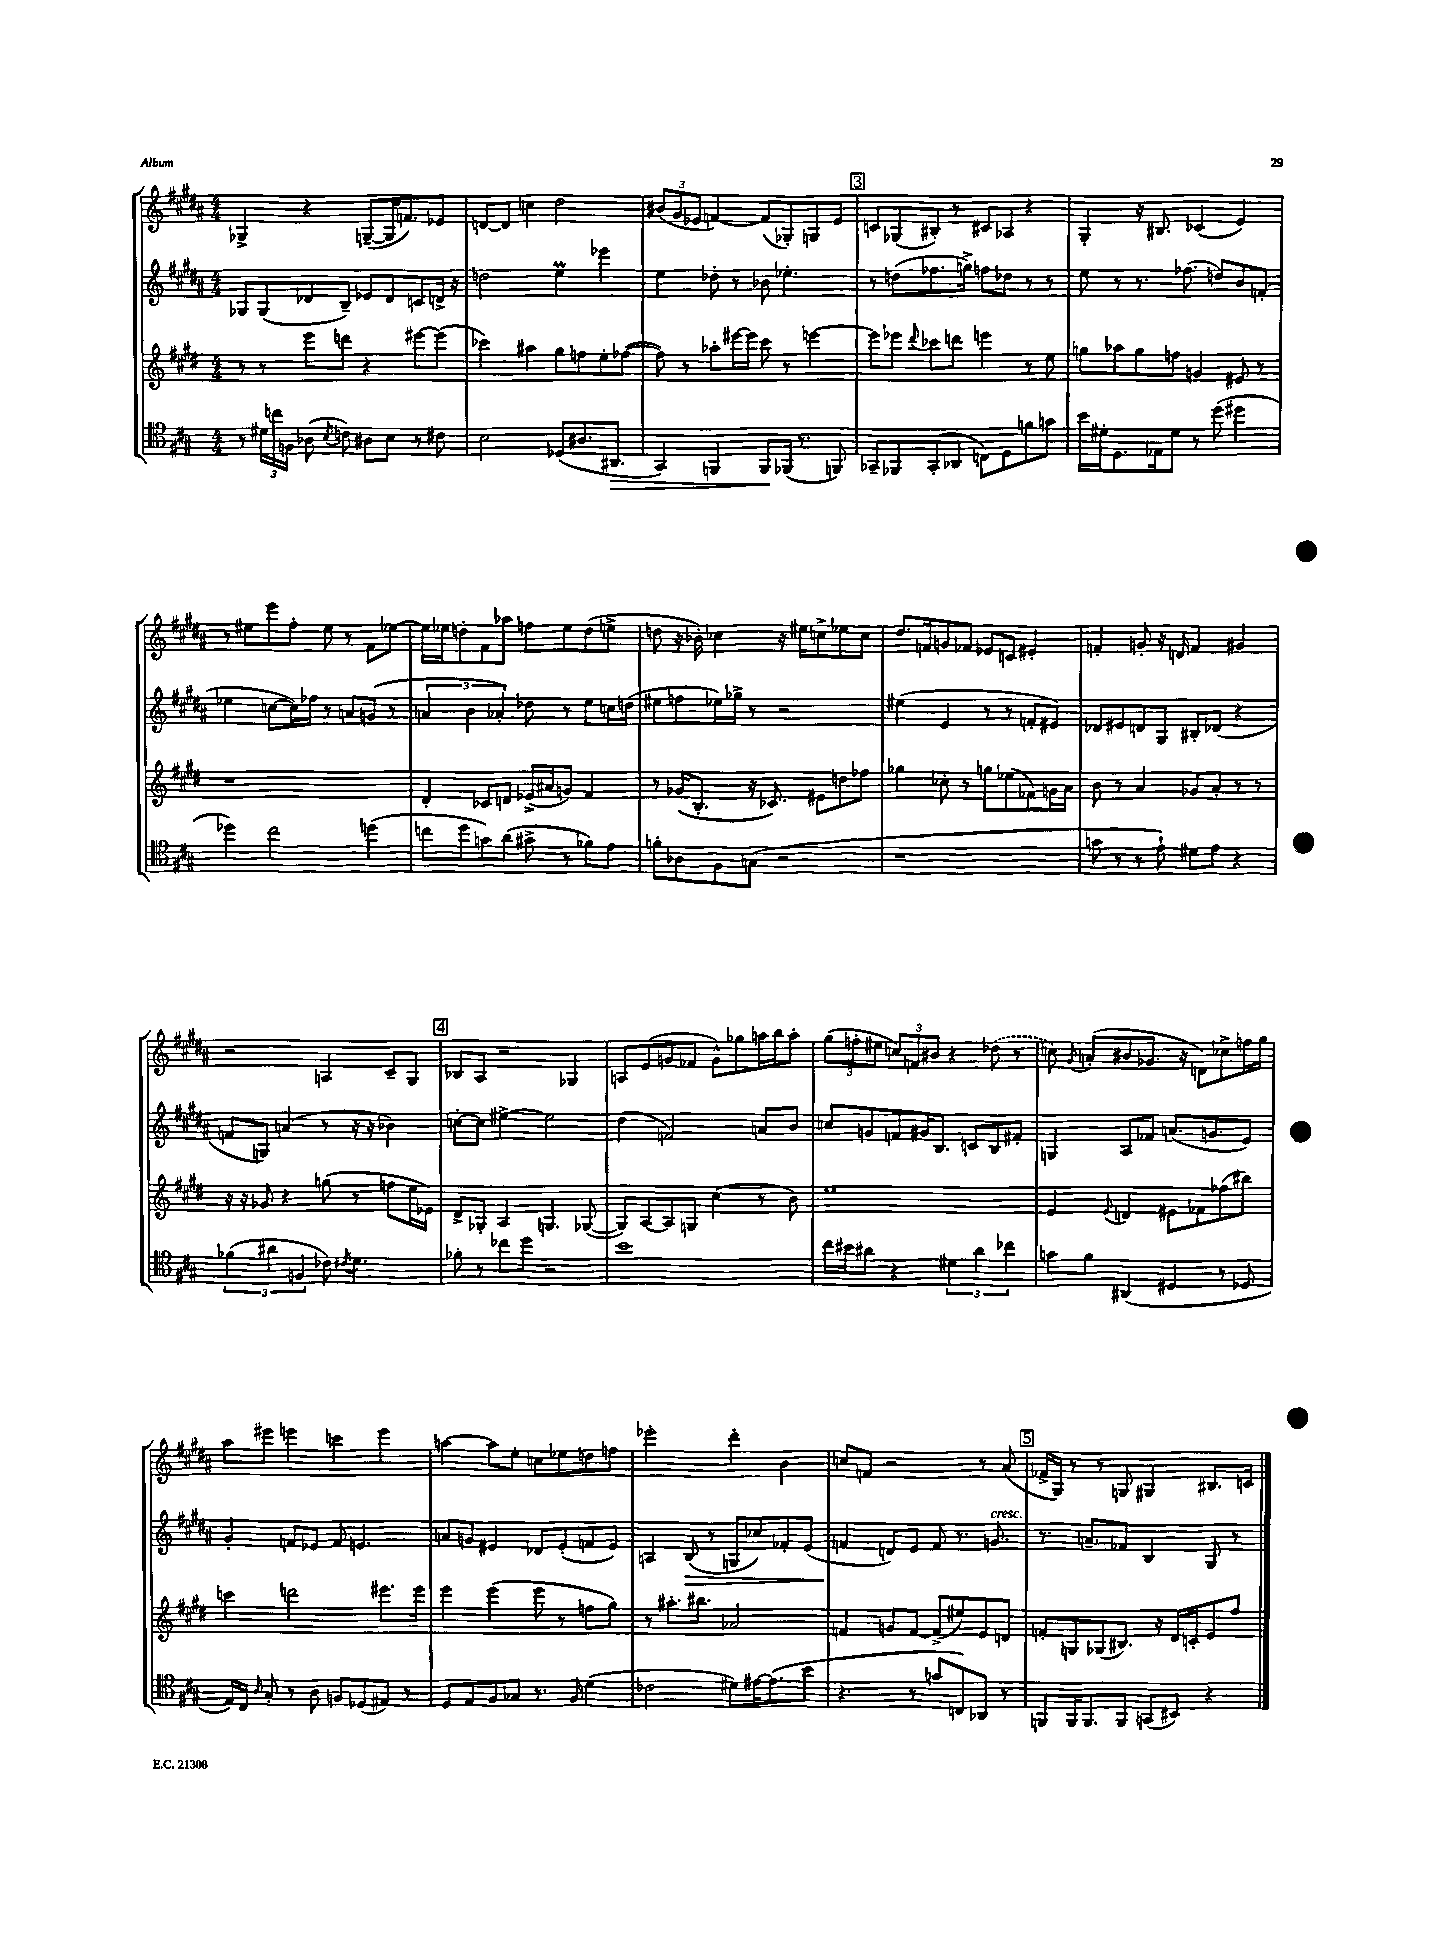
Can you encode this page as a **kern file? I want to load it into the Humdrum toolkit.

**kern	**kern	**kern	**kern
*staff4	*staff3	*staff2	*staff1
*clefC4	*clefG2	*clefG2	*clefG2
*k[f#c#g#]	*k[f#c#g#d#]	*k[f#c#g#d#a#]	*k[f#c#g#d#a#]
*M4/4	*M4/4	*M4/4	*M4/4
8r	8r	8G-	4G-^
24d#	8r	(8G-	.
24cc	.	.	.
24F	.	.	.
(8A-	8eee	8d-	4r
8qB	.	.	.
8c)	8ddd	8B~)	.
8A#	4r	8e-	([8G~
8B	.	8d-	16G]
.	.	.	8.f)
8r	[8eee#	8c	.
8c#	(8eee#]	16d^	8e-
.	.	16r	.
=	=	=	=
2B	4ccc-)	2dd	[8d
.	.	.	8d]
.	4aa#	.	4cc
(8D-	8gg#	4ee	2dd#
8.A#	8ff	.	.
.	8ee'	4eee-	.
8.AA#	.	.	.
.	([8ff-	.	.
=	=	=	=
4GG#)	8ff-])	4ee	(12b#
.	.	.	12g#
.	8r	.	.
.	.	.	12e-
4FF	8aa-'	8dd-'	[4f)
.	[16eee#	8r	.
.	16eee#]	.	.
8FF	8ccc#	8b-	(8f]
(16FF-	8r	4.ee-'	8G-')
8.r	.	.	.
.	[4eee	.	8G
8FF)	.	.	8e-
=	=	=	=
8GG-~	8eee]	8r	8c
8FF-	8eee-	(8dd	(8G-
.	8qqddd#	.	.
(8GG-'	8ccc-	8.ff-	8B#')
8AA-	8ddd	.	8r
.	.	16gg^)	.
8C)	4eee	8ff	8c#
8D	.	8dd-	8A-
8f	8r	8r	4r
8g	8ee	8r	.
=	=	=	=
16b	8gg	8ee	4G#'
16d#'	.	.	.
8.D	8aa-	8r	.
.	8gg	8.r	16r
16E-	.	.	8.B#
8d#	8ff	.	.
.	.	(8.ff-	.
8r	4g	.	(4c-
(8dd	.	8dd)	.
4dd#	8e#	8b	4e)
.	8r	(8f'	.
=	=	=	=
4dd-)	1r	4ee-	8r
.	.	.	8ee#
2cc#	.	[8cc	8eee
.	.	16cc])	8ff#'
.	.	16ff-	.
.	.	8r	8ee#
.	.	8a	8r
(4dd	.	(8g	8f#
.	.	8r	[8ee-
=	=	=	=
8cc	4d#'	6a	16ee-]
.	.	.	16ee-
8dd	.	.	8dd'
.	.	6b	.
8g)	8c-	.	8f#
.	.	6a-')	.
(8a	8d	.	8aa-
8g#^	(16e-^	8dd-	8ff
.	16a#	.	.
8r	8g)	8r	8ee-
8f-)	4f#	8ee	(8dd
8e	.	16cc	8ee^
.	.	(16dd	.
=	=	=	=
8f'	8r	8ee#	8dd
8A-	(16g-	8ff	16r
.	8.B'	.	16b-')
8F#	.	16ee-)	4cc-
.	.	16gg-^	.
(8G	16r	8r	.
.	8.c-)	.	.
2r	.	2r	16r
.	.	.	16ee#
.	8e#	.	8cc^
.	8dd	.	8ee-
.	8ff-	.	8cc
=	=	=	=
1r	4gg-	(4ee#	8.dd#
.	.	.	16f
.	8cc-'	4e	8g
.	8r	.	8f-
.	8gg	8r	8e-
.	(8ee-	8r	8c
.	8f-)	8f'	4e#'
.	16g	8e#)	.
.	16a	.	.
=	=	=	=
8g	8b	8d-	4f'
8r	8r	8e#	.
8r	4a	8d	8g'
8e`)	.	8G#	16r
.	.	.	16d
8d#	8g-	8B#'	4f
8e	8a'	(8d-	.
4r	8r	4r	4g#
.	8r	.	.
=	=	=	=
(6f-	16r	8f	2r
.	16r	.	.
.	8g-	8G)	.
6a#	.	.	.
.	4r	(4a	.
6F	.	.	.
8c-)	(8gg	8r	4A
8qc#	.	.	.
4.d	8r	16r	.
.	.	16r	.
.	8ff	4b-)	8c#~
.	16ee	.	8G#
.	16e-)	.	.
=	=	=	=
8f-'	8d#^	[8cc'	8B-
8r	8G-'	8cc]	8A#
8cc-	4A	[4ee#^	2r
8dd	.	.	.
2r	4.G	2ee#]	.
.	.	.	4G-
.	([8G-	.	.
=	=	=	=
1b	8G-])	(4dd#	8A
.	[8A	.	(8e
.	8A]	2f)	8g
.	8G	.	8f-
.	(4cc#	.	8g^^)
.	.	.	8gg-
.	8r	8a	16aa
.	.	.	16bb
.	8b)	8b	8aa'
=	=	=	=
16cc#	1ee	8cc	(12gg#
16b#	.	.	.
.	.	.	12ff'
8a#	.	8g	.
.	.	.	12ee#
4r	.	8f	12cc)
.	.	.	12f
.	.	16g#	.
.	.	.	12b#
.	.	8.B	.
6d#	.	.	4r
.	.	8c	.
6a#	.	.	.
.	.	8B	(8dd-
6cc-	.	.	.
.	.	8f#'	8r
=	=	=	=
8g	4e	4G	8cc)
.	.	.	8qg#
8f#	.	.	(8a'
.	8qqe	.	.
(4AA#	4d	8A#	8b#
.	.	8f-	8.g-
4D#	8e#	(8.a	.
.	.	.	16r
.	8f-	.	8d)
.	.	8.g	.
8r	(8ff-	.	8cc-^
8D-	8bb#)	8e)	16ff
.	.	.	16gg#
=	=	=	=
16E)	4ccc	4g#'	8aa#
16C#	.	.	.
16qqA	.	.	.
8G#'	.	.	8eee#
8r	2ddd	8f	4eee
8A	.	8e-	.
8F	.	8f	4ccc
(8D-	.	4.e	.
8E#)	8.eee#	.	4eee
8r	.	.	.
.	16eee#	.	.
=	=	=	=
8D	4eee	8a	[4aa
8E	.	8g	.
8F#	(4eee	4e#	8aa]
8G-	.	.	8ee'
8.r	8eee	8d-	8cc
.	8r	(8e#'	8ee-
16F#	.	.	.
(4d	8ff	8f	8dd
.	8gg#)	8e#)	8ff
=	=	=	=
2c-	8r	4A	2eee-'
.	8.aa#'	.	.
.	.	(8B	.
.	8.bb#	.	.
.	.	8r	.
8d#)	2a-	8G	4ddd#'
[16e#	.	8cc-)	.
(8.e#]	.	.	.
.	.	8f-'	4b
8b	.	(8e	.
=	=	=	=
4.r	4f	4f	8cc
.	.	.	8f
.	8g	8d)	2r
8r	[8f	8e	.
8g	(8f^]	8f	.
8C)	8ee#)	8.r	.
8AA-	8e	.	8r
.	.	8.g	.
8r	8d	.	(8a#
=	=	=	=
8FF	8f'	8.r	16f-^
.	.	.	16G#)
16FF	8G	.	8r
8.FF	.	8.a~	.
.	(8G-	.	8r
8FF	8.B#)	8f-	8G
(8GG	.	4B	4G#
.	16r	.	.
8BB#)	16d#	.	.
.	16c'	.	.
4r	8e	8G#	8.B#
.	8ff#	8r	.
.	.	.	16c
==	==	==	==
*-	*-	*-	*-
